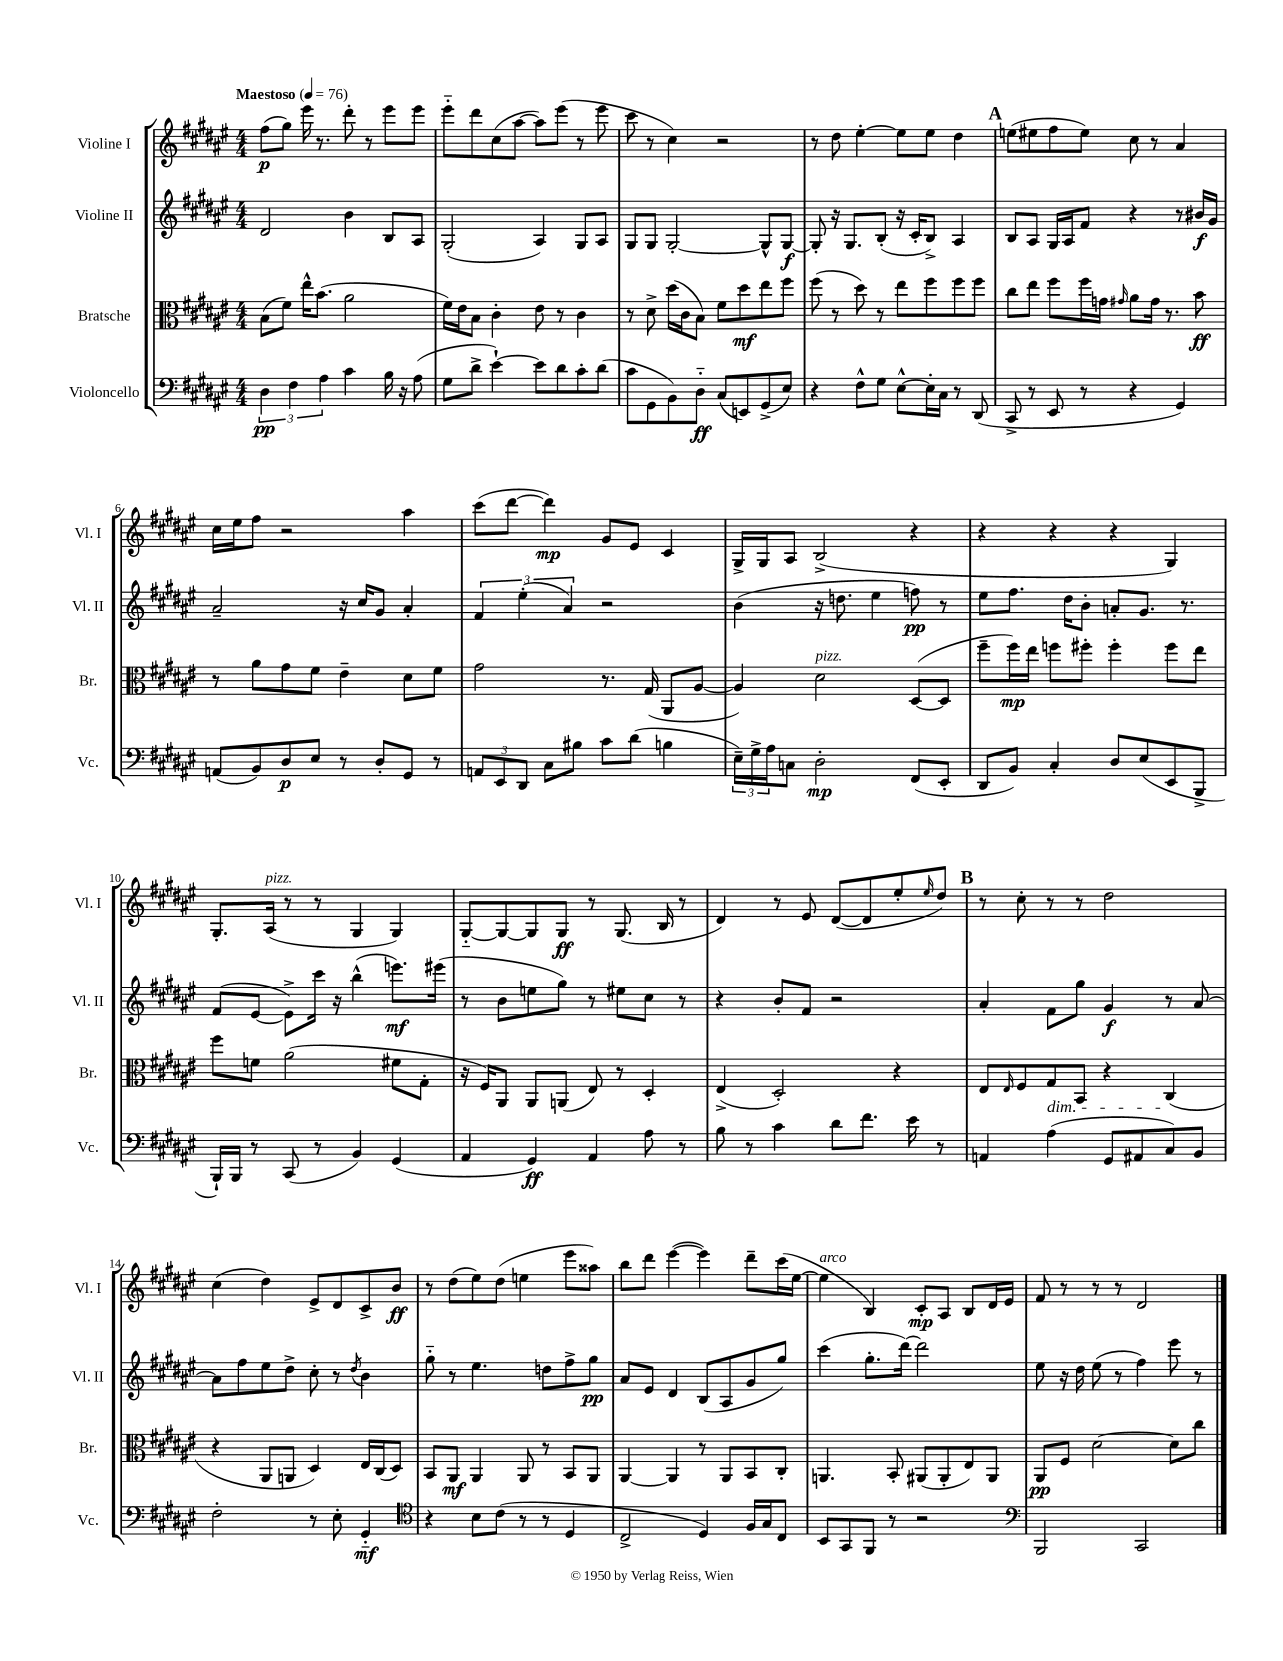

**kern	**kern	**kern	**kern
*staff4	*staff3	*staff2	*staff1
*clefF4	*clefC3	*clefG2	*clefG2
*k[f#c#g#d#a#e#]	*k[f#c#g#d#a#e#]	*k[f#c#g#d#a#e#]	*k[f#c#g#d#a#e#]
*M4/4	*M4/4	*M4/4	*M4/4
*MM76	*MM76	*MM76	*MM76
6D#\	(8B\L	2d#/	(8ff#\L
.	8f#\J)	.	8gg#\J)
6F#\	.	.	.
.	16ee#^^\LK	.	16eee#\
.	(8.b\J	.	8.r
6A#\	.	.	.
4c#\	2a#\	4b\	8ddd#'\
.	.	.	8r
16B\	.	8B/L	8eee#\L
16r	.	.	.
(8A#\	.	8A#/J	8eee#\J
=	=	=	=
8G#\L	16f#\LL)	(2G#'/	8eee#'~\L
.	16e#\J	.	.
8d#^\J	8B\J	.	8ddd#\
[4e#`\)	4c#'\	.	(8cc#\
.	.	.	[8aa#\J
8e#\]L	8e#\	4A#/)	8aa#\]L)
8d#\	8r	.	(8eee#\J
8c#'\	4c#\	8G#/L	8r
(8d#\J	.	8A#/J	8eee#\
=	=	=	=
8c#\L	8r	8G#/L	8ccc#\
8GG#\	8d#^\	8G#/J	8r
8BB\)	(16dd#\LL	[2G#'/	4cc#\)
.	16c#\J	.	.
8D#'~\J	8B\J)	.	.
(8C#/L	8f#\L	.	2r
8EE/)	8dd#\	.	.
(8GG#^/	8ee#\	8G#^^/]L	.
8E#/J)	8ff#\J	[8G#/J	.
=	=	=	=
4r	(8ff#\	8G#'/]	8r
.	8r	16r	8dd#\
.	.	8.G#/L	.
8F#^^\L	8dd#\)	.	[4ee#'\
8G#\J	8r	(8B'/J	.
[8E#^^\L	8ee#\L	16r	8ee#\]L
.	.	16c#'/LK	.
16E#'\]L	8ff#\	8B^/J)	8ee#\J
16C#\JJ	.	.	.
8r	8ff#\	4A#/	4dd#\
(8DD#/	8ff#\J	.	.
=	=	=	=
8CC#^/	8cc#\L	8B/L	(8ee\L
8r	8ee#\J	8A#/J	8ee#\
8EE#/	8ff#\L	16G#/LL	8ff#\
.	.	16A#/J	.
8r	16ff#\L	8f#/J	8ee#\J)
.	16g\JJ	.	.
.	16qqg#/	.	.
4r	8a#\L	4r	8cc#\
.	16g#\Jk	.	8r
.	8.r	.	.
4GG#/)	.	8r	4a#/
.	8b\	16b#/LL	.
.	.	16g#/JJ	.
=	=	=	=
(8AA/L	8r	2a#~/	16cc#\LL
.	.	.	16ee#\J
8BB/)	8a#\L	.	8ff#\J
8D#/	8g#\	.	2r
8E#/J	8f#\J	.	.
8r	4e#~\	16r	.
.	.	16cc#/LK	.
8D#'/L	.	8g#/J	.
8GG#/J	8d#\L	4a#'/	4aa#\
8r	8f#\J	.	.
=	=	=	=
12AA/L	2g#\	6f#/	(8ccc#\L
12EE#/	.	.	.
.	.	.	[8ddd#\J
12DD#/J	.	(6ee#'\	.
8C#\L	.	.	4ddd#\])
.	.	6a#/)	.
8B#\J	.	.	.
8c#\L	8.r	2r	8g#/L
(8d#\J	.	.	8e#/J
.	(16G#/	.	.
4B\	8AA#/L	.	4c#/
.	[8A#/J	.	.
=	=	=	=
24E#~\LL)	4A#/])	(4b\	16G#^/LL
24G#^\	.	.	.
.	.	.	16G#/J
24A#\J	.	.	.
8C\J	.	.	8A#/J
2D#'\	2d#\	16r	(2B^/
.	.	8.dd\	.
.	.	4ee#\	.
(8FF#/L	([8D#/L	8ff\)	4r
8EE#'/J	8D#/]J	8r	.
=	=	=	=
8DD#/L	8ff#~\L	8ee#\L	4r
8BB/J)	16ff#\L)	8.ff#\J	.
.	16ee#\JJ	.	.
4C#'/	8ff\L	.	4r
.	.	16dd#\LK	.
.	8ff#'\J	8b'\J	.
8D#/L	4ff#'\	8a'/L	4r
(8E#/	.	8.g#/J	.
8EE#/	8ff#\L	.	4G#/)
.	.	8.r	.
8BBB^/J	8ee#\J	.	.
=	=	=	=
16BBB`/LL)	8ff#\L	(8f#/L	8.G#'/L
16BBB/JJ	.	.	.
8r	8f\J	[8e#/J	.
.	.	.	(16A#/Jk
(8CC#/	(2a#\	8e#^\]L)	8r
8r	.	16ccc#\Jk	8r
.	.	16r	.
4BB/)	.	(4bb^^\	4G#/
(4GG#/	8f#\L	8.eee\L)	4G#/)
.	8G#'\J	.	.
.	.	(16eee#\Jk	.
=	=	=	=
4AA#/	16r	8r	[8G#'~/L
.	16F#/LK)	.	.
.	8AA#/J	8b\L	8G#/_
4GG#/)	8AA#/L	8ee\	8G#/]
.	(8AA/J	8gg#\J)	8G#/J
4AA#/	8E#/)	8r	8r
.	8r	8ee#\L	(8.G#/
8A#\	4D#'/	8cc#\J	.
.	.	.	16B/
8r	.	8r	8r
=	=	=	=
8B\	(4E#^/	4r	4d#/)
8r	.	.	.
4c#\	2D#'/)	8b'/L	8r
.	.	8f#/J	8e#/
8d#\L	.	2r	([8d#/L
8.f#\J	.	.	8d#/]
.	4r	.	8ee#'/
16e#\	.	.	.
.	.	.	16qqee#/
8r	.	.	8dd#/J)
=	=	=	=
4AA/	8E#/L	4a#'/	8r
.	16qqE#/	.	.
.	8F#/	.	8cc#'\
(4A#\	8G#/	8f#\L	8r
.	8BB/J	8gg#\J	8r
8GG#/L	4r	4g#/	2dd#\
8AA#/	.	.	.
8C#/)	(4C#/	8r	.
8BB/J	.	[8a#/	.
=	=	=	=
2F#'\	4r	8a#\]L	(4cc#\
.	.	8ff#\	.
.	8AA#/L	8ee#\	4dd#\)
.	8AA/J	8dd#^\J	.
8r	4D#/)	8cc#'\	8e#^/L
8E#'\	.	8r	8d#/
.	.	8qdd#/	.
4GG#'~/	16E#/LL	4b\	8c#^/
.	(16C#/J	.	.
.	8D#/J)	.	8b/J
=	=	=	=
*clefC4	*	*	*
4r	8BB/L	8gg#'~\	8r
.	8AA#/J	8r	(8dd#\L
8B\L	4AA#/	4.ee#\	8ee#\)
(8c#\J	.	.	(8dd#\J
8r	8AA#/	.	4ee\
8r	8r	8dd\L	.
4D#/	8BB/L	8ff#^\	8eee#\L
.	8AA#/J	8gg#\J	8aa##\J)
=	=	=	=
2C#^/	[4AA#/	8a#/L	8bb\L
.	.	8e#/J	8ddd#\J
.	4AA#/]	4d#/	([4eee#\
4D#/)	8r	(8B/L	4eee#\])
.	8AA#/L	8A#/	.
16F#/LL	8BB/	8g#/	8ddd#~\L
16G#/J	.	.	.
8C#/J	8C#'/J	8gg#/J)	(16ccc#\L
.	.	.	[16ee#\JJ
=	=	=	=
8BB/L	4.AA/	(4ccc#\	4ee#\]
8GG#/	.	.	.
8FF#/J	.	8.gg#'\L	4B/)
8r	8BB'/	.	.
.	.	[16ddd#\Jk)	.
2r	(8AA#/L	2ddd#\]	8c#'/L
.	8AA#'/	.	8A#/J
.	8E#/)	.	8B/L
.	8AA#/J	.	16d#/L
.	.	.	16e#/JJ
=	=	=	=
*clefF4	*	*	*
2BBB/	8AA#/L	8ee#\	8f#/
.	8F#/J	16r	8r
.	.	16dd#\	.
.	[2d#\	(8ee#\	8r
.	.	8r	8r
2CC#/	.	4ff#\)	2d#/
.	8d#\]L	8eee#\	.
.	8cc#\J	8r	.
==	==	==	==
*-	*-	*-	*-
